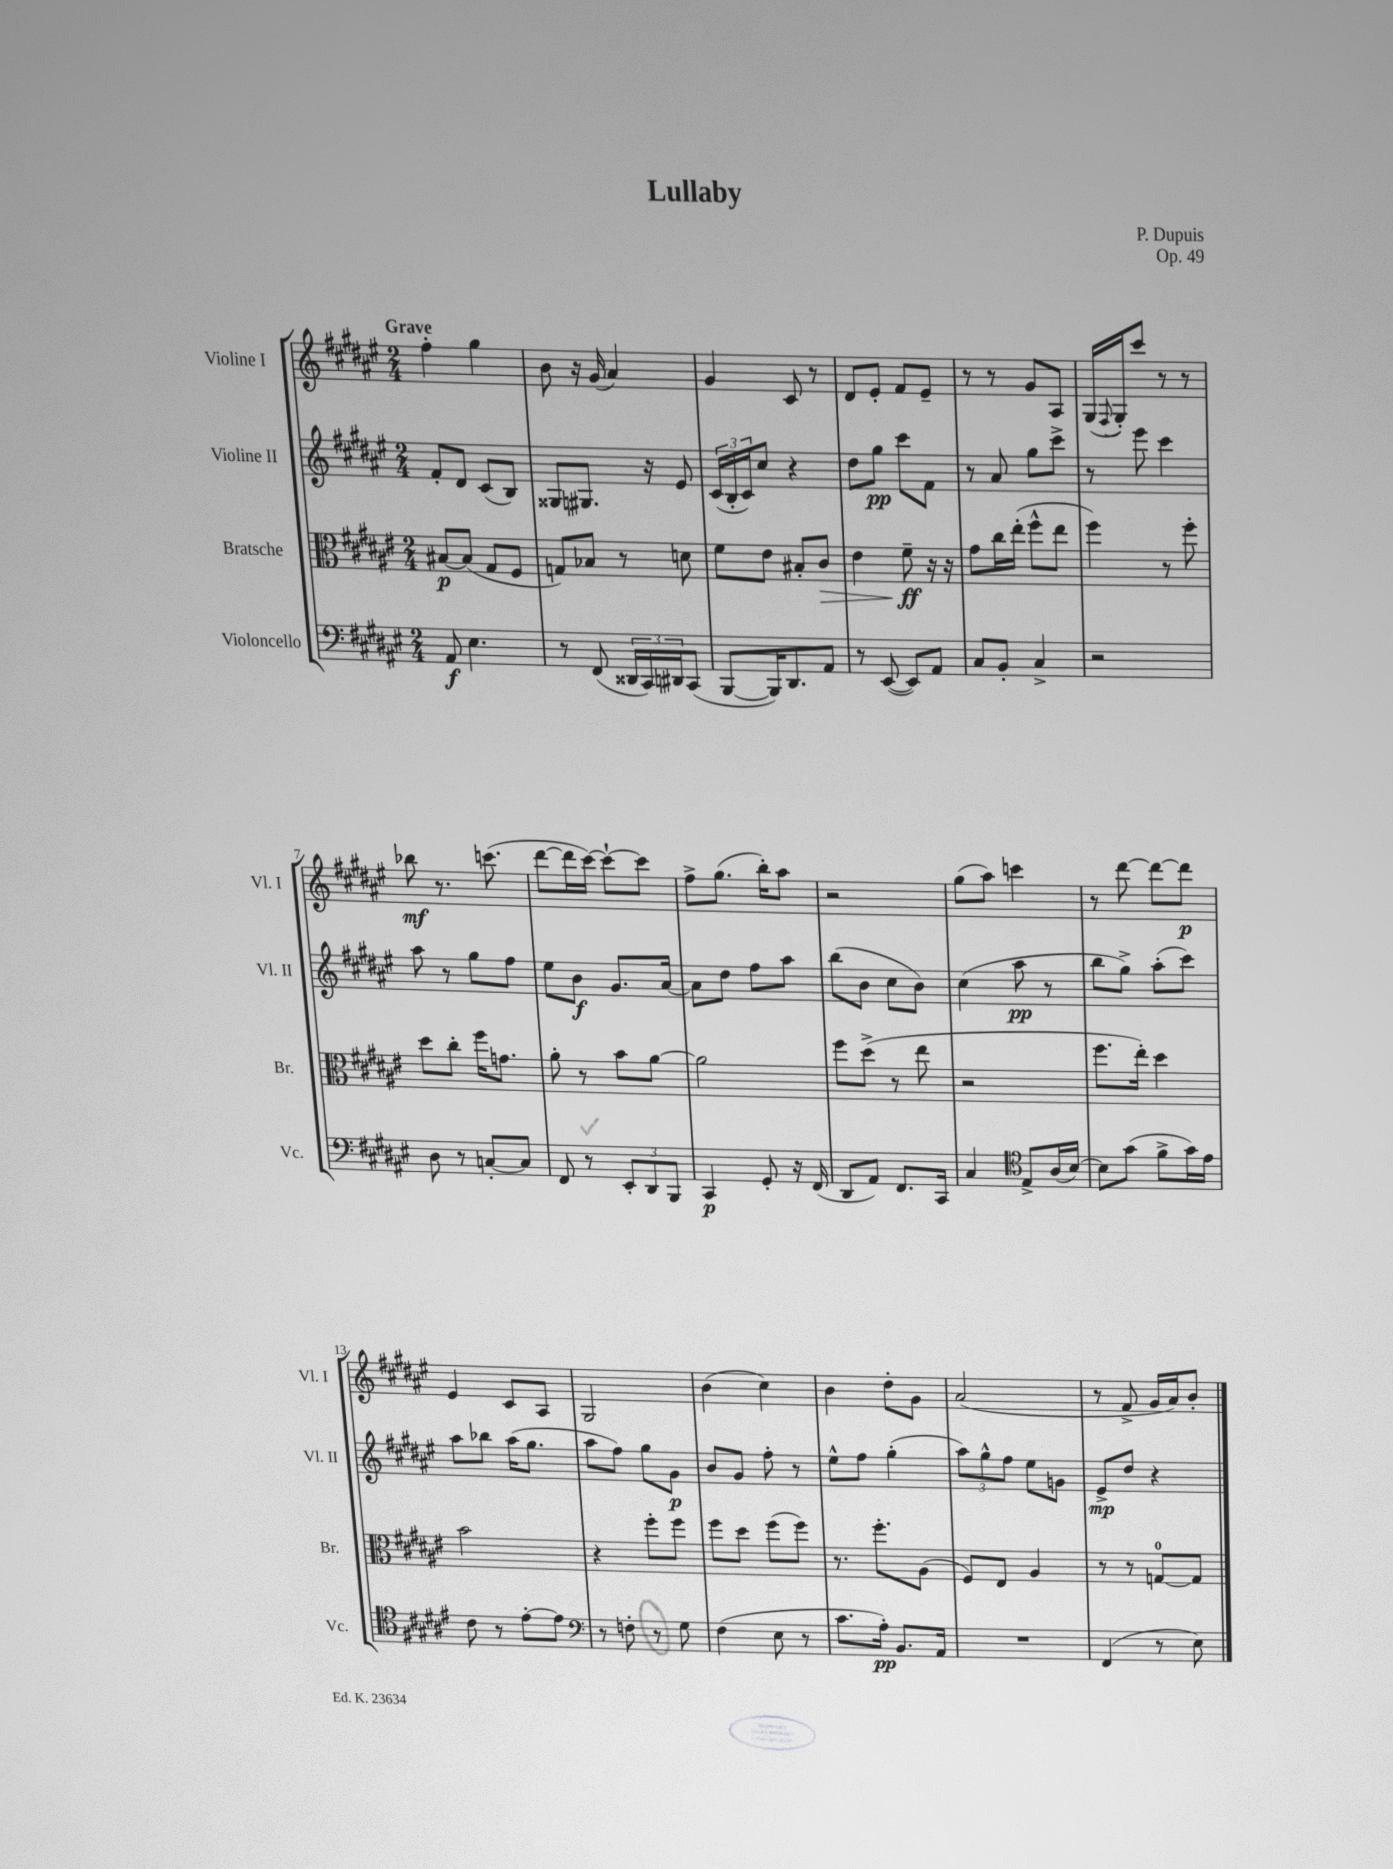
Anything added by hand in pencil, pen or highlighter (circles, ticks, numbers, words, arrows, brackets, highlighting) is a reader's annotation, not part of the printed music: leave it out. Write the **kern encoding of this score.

**kern	**kern	**kern	**kern
*staff4	*staff3	*staff2	*staff1
*clefF4	*clefC3	*clefG2	*clefG2
*k[f#c#g#d#a#e#]	*k[f#c#g#d#a#e#]	*k[f#c#g#d#a#e#]	*k[f#c#g#d#a#e#]
*M2/4	*M2/4	*M2/4	*M2/4
8AA#	[8B#	8f#'	4ff#'
4.E#	(8B#]	8d#	.
.	8G#	(8c#	4gg#
.	8F#	8B)	.
=	=	=	=
8r	8G)	8G##	8b
(8FF#	8B-	8.G#	16r
.	.	.	(16g#
24DD##	8r	.	4a#)
24CC#)	.	.	.
.	.	16r	.
24DD#	.	.	.
(8CC#	8d	8e#	.
=	=	=	=
[8BBB	8f#	(24c#	4g#
.	.	24B'	.
.	.	24c#)	.
16BBB])	8e#	8cc#	.
8.DD#	.	.	.
.	8B#'	4r	8c#
8AA#	8c#	.	8r
=	=	=	=
8r	4e#	8dd#	8d#
([8EE#	.	8gg#	8e#'
8EE#])	8f#~	8ccc#	8f#
8AA#	16r	8f#	8e#~
.	16r	.	.
=	=	=	=
8C#	8g#	8r	8r
8BB'	16cc#	8a#	8r
.	(16ee#'	.	.
4C#^	8ff#^^	8gg#	8g#
.	8ee#	8ccc#^	8A#
=	=	=	=
2r	4ff#)	8r	(16G#
.	.	.	8qqF#
.	.	.	16G#')
.	.	8eee#	8ccc#
.	8r	4ccc#	8r
.	8ff#'	.	8r
=	=	=	=
8D#	8dd#	8aa#	8bb-
8r	8cc#'	8r	8.r
[8C'	16ff#	8gg#	.
.	8.g	.	(8.ccc
8C]	.	8ff#	.
=	=	=	=
8FF#	8a#'	8ee#	[8ddd#
8r	8r	8b	16ddd#]
.	.	.	[16ccc#)
12EE#'	8b	8.g#	8ccc#`_
12DD#	.	.	.
.	[8a#	.	8ccc#]
12BBB	.	.	.
.	.	[16a#	.
=	=	=	=
4CC#	2a#]	8a#]	8ff#^
.	.	8dd#	(8.gg#
8GG#'	.	8ff#	.
.	.	.	16bb')
16r	.	8aa#	8aa#
(16FF#	.	.	.
=	=	=	=
8DD#	8ff#	(8bb	2r
8AA#)	(8dd#^	8b	.
8.FF#	8r	8cc#	.
.	8ee#	8b)	.
16CC#	.	.	.
=	=	=	=
4C#	2r	(4cc#	(8gg#
.	.	.	8aa#)
*clefC4	*	*	*
8E#^	.	8aa#	4ccc
(16A#	.	8r	.
[16B)	.	.	.
=	=	=	=
8B]	8.ff#	8bb	8r
(8g#	.	8gg#^)	[8ddd#
.	16ee#')	.	.
8f#^	4dd#	(8aa#'	8ddd#_
16g#)	.	8ccc#)	8ddd#]
16e#	.	.	.
=	=	=	=
8c#	2b	8aa#	4e#
8r	.	8bb-	.
[8e#'	.	(16aa#	8c#
.	.	8.gg#	.
8e#]	.	.	8A#
=	=	=	=
*clefF4	*	*	*
8r	4r	8aa#	2G#
8F'	.	8ff#)	.
8r	8ff#'	8gg#	.
8G#	8ff#	8g#	.
=	=	=	=
(4F#	8ff#	8b	(4b
.	8dd#	8g#	.
8E#	(8ff#	8ff#'	4cc#)
8r	8ff#)	8r	.
=	=	=	=
8.c#	8.r	8ee#^^	4b
.	.	8ff#	.
16A#')	8.ff#'	.	.
8.BB	.	(4gg#'	8dd#'
.	(8A#	.	8g#
16AA#	.	.	.
=	=	=	=
2r	8F#)	12aa#)	(2a#
.	.	12gg#^^	.
.	8E#	.	.
.	.	12ff#	.
.	4A#	8ee#	.
.	.	8g	.
=	=	=	=
(4FF#	8r	8e#^	8r
.	8r	8dd#	8f#^
8r	[8G	4r	16g#
.	.	.	16a#)
8E#)	8G]	.	8b'
==	==	==	==
*-	*-	*-	*-
